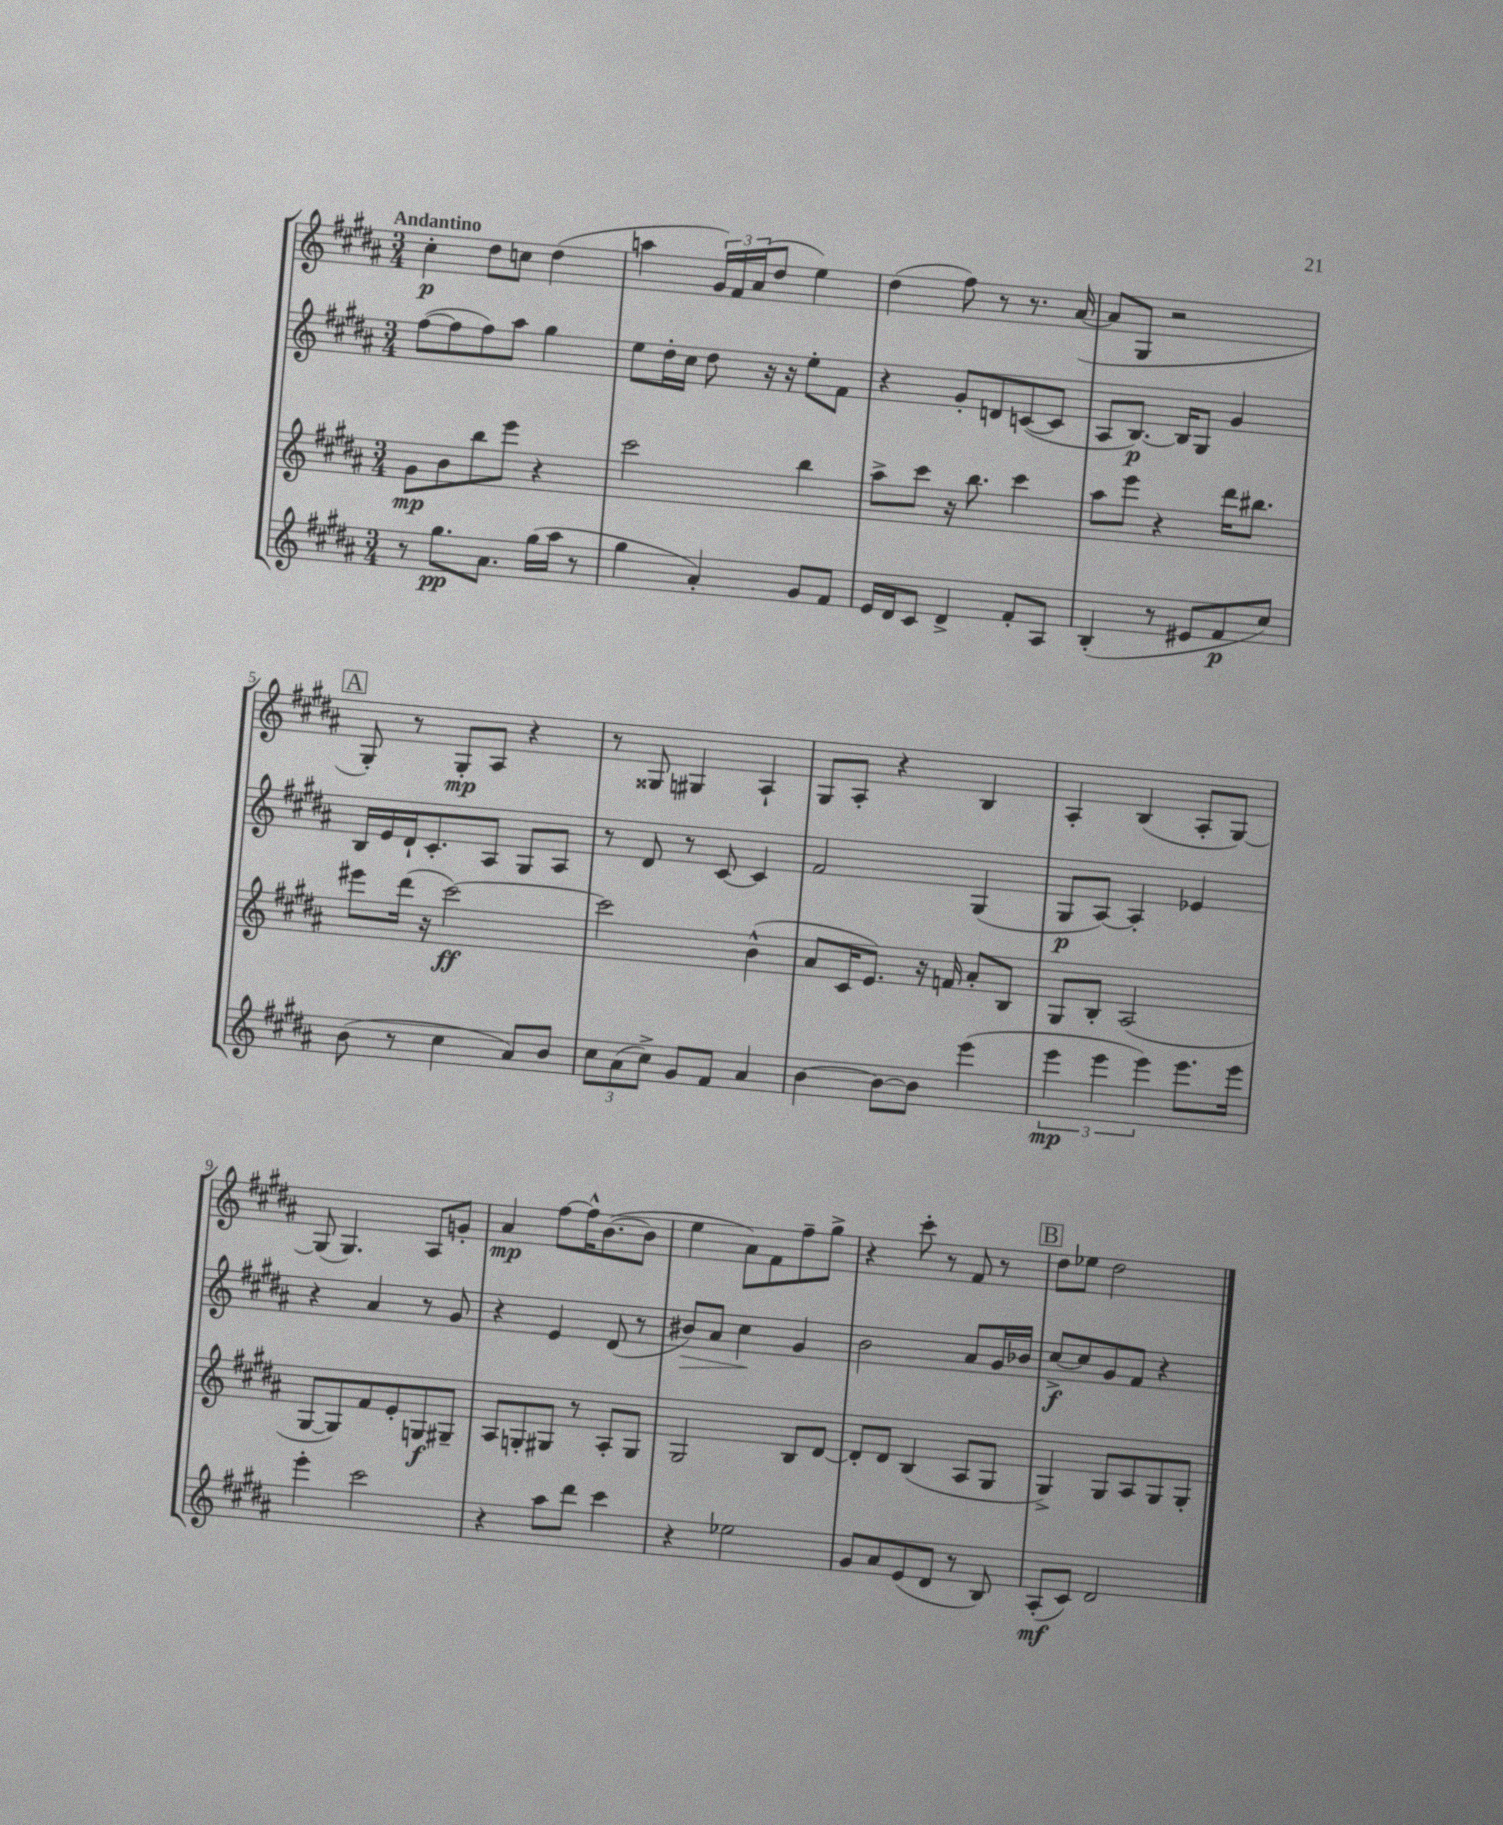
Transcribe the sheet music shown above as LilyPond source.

<<
\new StaffGroup <<
\new Staff = "s0" {
    \clef treble \key b \major \numericTimeSignature \time 3/4 \tempo "Andantino"
    cis''4-.\p dis''8 c''8 dis''4( |
    a''4 \tuplet 3/2 { gis'16) fis'16 ais'16( } dis''8 e''4) |
    dis''4( fis''8) r8 r8. ais'16~( |
    ais'8 gis8 r2 |
    \mark \markup { \box "A" } gis8-.) r8 gis8-.\mp ais8 r4 |
    r8 gisis8 gis4 ais4-! |
    gis8 ais8-. r4 b4 |
    ais4-. b4( ais8-. gis8~) |
    gis8( gis4.) ais8 g'8-. |
    ais'4\mp fis''8~ fis''16-^ b'8.~( b'8 |
    e''4 ais'8) fis'8 fis''8-- gis''8-> |
    r4 cis'''8-. r8 fis'8 r8 |
    \mark \markup { \box "B" } dis''8 ees''8 dis''2 \bar "|." |
}
\new Staff = "s1" {
    \clef treble \key b \major \numericTimeSignature \time 3/4
    fis''8~( fis''8 fis''8) ais''8 gis''4 |
    e''8 dis''16-. cis''16 dis''8 r16 r16 e''8-. fis'8 |
    r4 gis'8-. d'8 c'8~( c'8 |
    ais8 b8.~\p) b16 gis8 gis'4 |
    \mark \markup { \box "A" } b16 e'16 dis'16-! cis'8.-. ais8 gis8 ais8 |
    r8 dis'8 r8 cis'8~ cis'4 |
    fis'2 gis4( |
    gis8\p ais8~) ais4-. ees'4 |
    r4 ais'4 r8 gis'8 |
    r4 e'4 dis'8( r8 |
    bis'8\>) ais'8 cis''4\! gis'4 |
    b'2 ais'8 gis'16 bes'16 |
    \mark \markup { \box "B" } cis''8~->\f cis''8 gis'8 fis'8 r4 \bar "|." |
}
\new Staff = "s2" {
    \clef treble \key b \major \numericTimeSignature \time 3/4
    gis'8\mp b'8 b''8 e'''8 r4 |
    cis'''2 b''4 |
    ais''8-> cis'''8 r16 b''8. cis'''4 |
    ais''8 e'''8 r4 dis'''16 bis''8. |
    \mark \markup { \box "A" } eis'''8 dis'''16( r16 cis'''2~\ff) |
    cis'''2 b'4-^( |
    ais'8 cis'16 e'8.) r16 f'16 ais'8-. b8 |
    gis8 b8-. ais2( |
    gis8~ gis8) fis'8 e'8-. g8\f gis8-- |
    ais8 g8-. gis8 r8 ais8-. gis8 |
    gis2 b8 dis'8~ |
    dis'8-. dis'8 b4( ais8 gis8 |
    \mark \markup { \box "B" } gis4->) gis8 ais8 gis8 gis8-. \bar "|." |
}
\new Staff = "s3" {
    \clef treble \key b \major \numericTimeSignature \time 3/4
    r8 gis''8.\pp ais'8. gis''16( ais''16 r8 |
    gis''4 ais'4-.) gis'8 fis'8 |
    e'16 dis'16 cis'8 dis'4-> fis'8-. ais8 |
    b4-.( r8 eis'8 fis'8\p cis''8) |
    \mark \markup { \box "A" } b'8( r8 cis''4 ais'8) b'8 |
    \tuplet 3/2 { cis''8 ais'8( cis''8->) } gis'8 fis'8 ais'4 |
    b'4~ b'8~ b'8 e'''4( |
    \tuplet 3/2 { e'''4\mp e'''4 e'''4) } e'''8. e'''16 |
    e'''4-. cis'''2 |
    r4 ais''8 dis'''8 cis'''4 |
    r4 ees''2 |
    gis'8 ais'8 e'8( dis'8 r8 b8) |
    \mark \markup { \box "B" } ais8-.\mf( cis'8) dis'2 \bar "|." |
}
>>
>>
